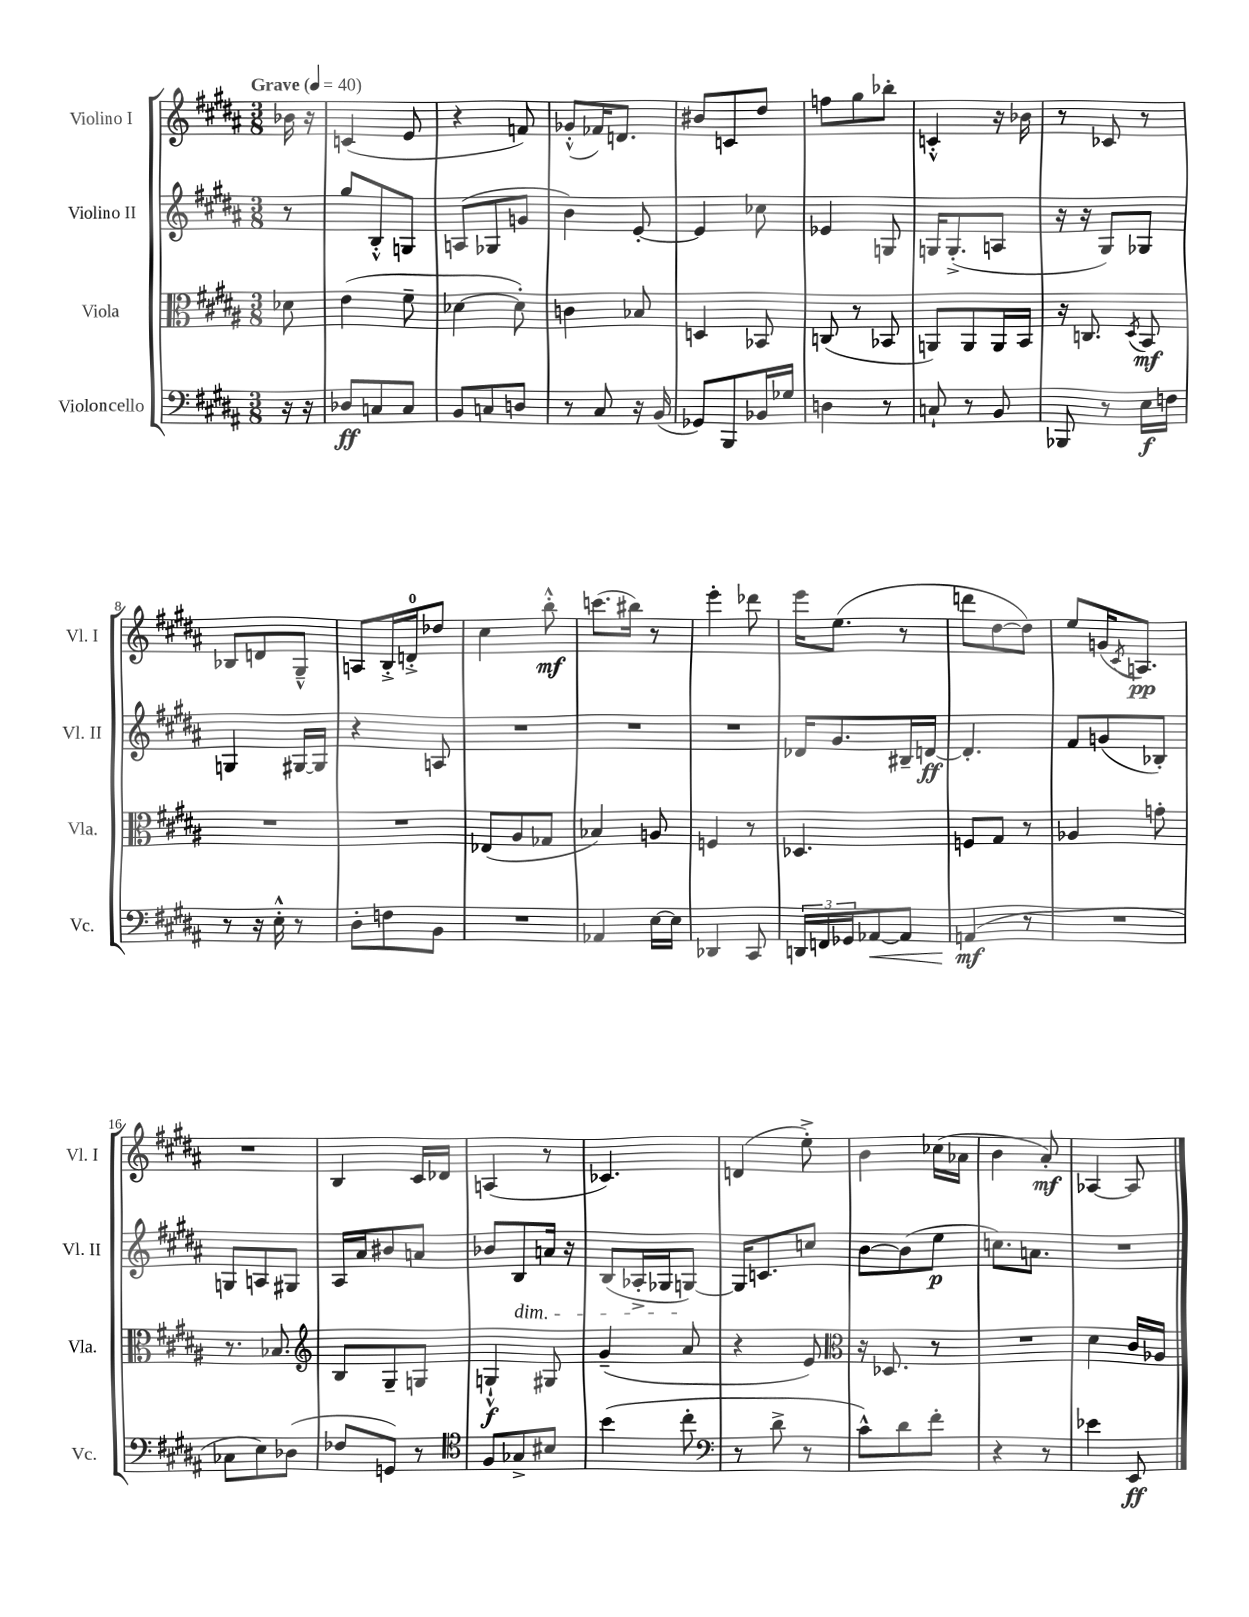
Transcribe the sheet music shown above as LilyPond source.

<<
\new StaffGroup <<
\new Staff = "s0" \with { instrumentName = "Violino I" shortInstrumentName = "Vl. I" } {
    \clef treble \key b \major \numericTimeSignature \time 3/8 \partial 8 \tempo "Grave" 4 = 40
    bes'16 r16 |
    c'4( e'8 |
    r4 f'8) |
    ges'8-.-^( fes'16) d'8. |
    bis'8 c'8 dis''8 |
    f''8 gis''8 bes''8-. |
    c'4-.-^ r16 bes'16 |
    r8 ces'8 r8 |
    bes8 d'8 gis8---^ |
    a8 b16-.-> d'16-0-.-> des''8 |
    cis''4 b''8-.-^\mf |
    c'''8.( bis''16) r8 |
    e'''4-. des'''8 |
    e'''16 e''8.( r8 |
    d'''8 dis''8~ dis''8) |
    e''8 g'16( \acciaccatura { cis'8 } a8.\pp) |
    R4. |
    b4 cis'16 des'16 |
    a4( r8 |
    ces'4.) |
    d'4( e''8-.->) |
    b'4 ces''16( aes'16 |
    b'4 ais'8-.\mf) |
    aes4~ aes8 \bar "|." |
}
\new Staff = "s1" \with { instrumentName = "Violino II" shortInstrumentName = "Vl. II" } {
    \clef treble \key b \major \numericTimeSignature \time 3/8 \partial 8
    r8 |
    gis''8 b8-.-^ g8 |
    a8( ges8 g'8 |
    b'4) e'8~-. |
    e'4 ces''8 |
    ees'4 g8 |
    g16 g8.-.->( a8 |
    r16 r16 gis8) ges8 |
    g4 gis16~ gis16 |
    r4 a8 |
    R4. |
    R4. |
    R4. |
    des'16 gis'8. bis16-- d'16~\ff |
    d'4.-. |
    fis'8 g'8( bes8-.) |
    g8 a8 gis8 |
    ais16 ais'16 bis'8 a'8 |
    bes'8 b8\dim a'16 r16 |
    b8( aes16-.-> ges16 g8~\!) |
    g16 c'8. c''8 |
    b'8~ b'8( e''8\p |
    c''8.) a'8. |
    R4. \bar "|." |
}
\new Staff = "s2" \with { instrumentName = "Viola" shortInstrumentName = "Vla." } {
    \clef alto \key b \major \numericTimeSignature \time 3/8 \partial 8
    des'8 |
    e'4( fis'8-- |
    des'4~ des'8-.) |
    c'4 bes8 |
    d4 bes,8 |
    c8( r8 bes,8 |
    a,8) a,8 a,16 b,16 |
    r16 c8. \acciaccatura { dis8 } b,8\mf |
    R4. |
    R4. |
    ees8( ais8 ges8 |
    bes4) a8 |
    f4 r8 |
    des4. |
    f8 gis8 r8 |
    aes4 g'8-. |
    r8. bes8. |
    \clef treble b8 gis8-- g8 |
    g4-!-^\f gis8 |
    gis'4--( ais'8 |
    r4 e'8) |
    \clef alto r16 des8. r8 |
    R4. |
    dis'4 cis'16 aes16 \bar "|." |
}
\new Staff = "s3" \with { instrumentName = "Violoncello" shortInstrumentName = "Vc." } {
    \clef bass \key b \major \numericTimeSignature \time 3/8 \partial 8
    r16 r16 |
    des8\ff c8 c8 |
    b,8 c8 d8 |
    r8 cis8 r16 b,16( |
    ges,8) b,,8 bes,16 ges16 |
    d4 r8 |
    c8-! r8 b,8 |
    bes,,8 r8 e16\f f16 |
    r8 r16 e16-.-^ r8 |
    dis8-. f8 b,8 |
    R4. |
    aes,4 e16~ e16 |
    des,4 cis,8 |
    \tuplet 3/2 { d,16 f,16 ges,16 } aes,8~\< aes,8 |
    a,4\mf\!( r8 |
    R4. |
    ces8 e8) des8( |
    fes8 g,8) r8 |
    \clef tenor fis8 ges8-> bis8 |
    b'4( cis''8-. |
    \clef bass r8 dis'8-> r8 |
    cis'8-^) dis'8 fis'8-. |
    r4 r8 |
    ees'4 e,8\ff \bar "|." |
}
>>
>>
